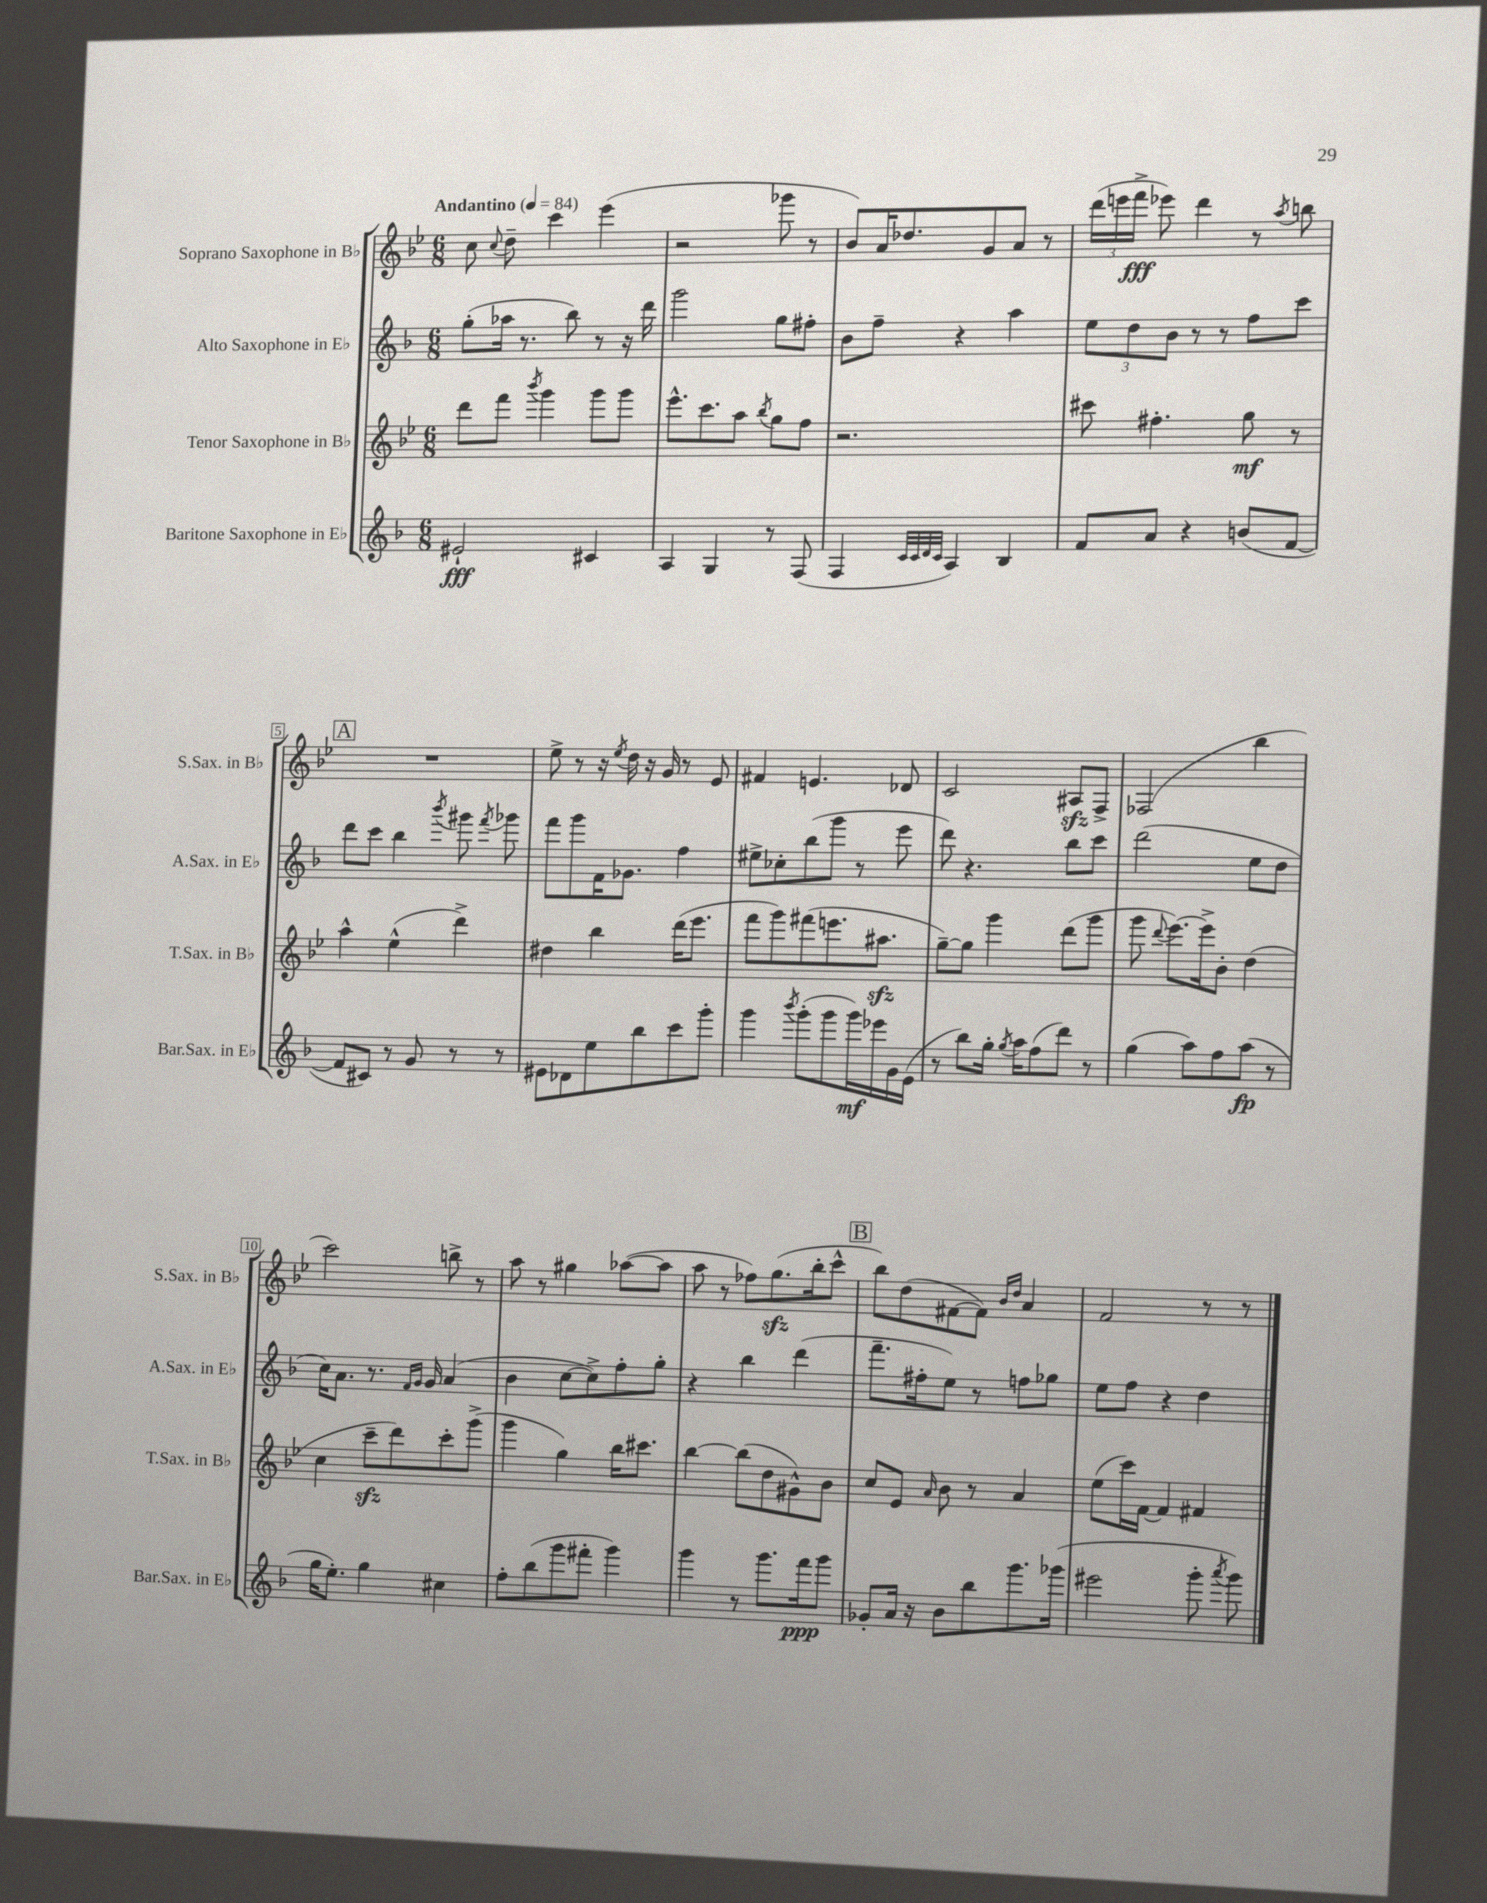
<<
\new StaffGroup <<
\new Staff = "s0" \with { instrumentName = "Soprano Saxophone in Bb" shortInstrumentName = "S.Sax. in Bb" } {
    \clef treble \key bes \major \numericTimeSignature \time 6/8 \tempo "Andantino" 4 = 84
    \autoBeamOff c''8 \appoggiatura { c''8 } d''8-- c'''4 ees'''4( |
    r2 ges'''8 r8 |
    bes'8[) a'16 des''8. g'8 a'8] r8 |
    \tuplet 3/2 { d'''16[( e'''16 f'''16]->\fff } ees'''8) d'''4 r8 \acciaccatura { a''8 } b''8 |
    \mark \markup { \box "A" } R2. |
    ees''8-> r8 r16 \acciaccatura { ees''8 } d''16 r16 g'16 r8 ees'8 |
    fis'4 e'4. des'8 |
    c'2 ais8[\sfz f8]-> |
    fes2( bes''4 |
    c'''2) b''8-> r8 |
    a''8 r8 gis''4 aes''8[~( aes''8] |
    a''8 r8 fes''8[) g''8.\sfz( bes''16-. c'''8]-^ |
    \mark \markup { \box "B" } bes''8[) d''8( fis'8~ fis'8]) \grace { bes'16[ d''16] } a'4 |
    f'2 r8 r8 \bar "|." |
}
\new Staff = "s1" \with { instrumentName = "Alto Saxophone in Eb" shortInstrumentName = "A.Sax. in Eb" } {
    \clef treble \key f \major \numericTimeSignature \time 6/8
    \autoBeamOff g''8[-.( aes''16] r8. bes''8) r8 r16 d'''16 |
    g'''2 g''8[ fis''8]-. |
    bes'8[ f''8]-- r4 a''4 |
    \tuplet 3/2 { e''8[ d''8 bes'8] } r8 r8 f''8[ c'''8] |
    \mark \markup { \box "A" } d'''8[ c'''8] bes''4 \acciaccatura { bes'''8 } gis'''8 \acciaccatura { f'''8 } ges'''8 |
    f'''8[ g'''8 f'16 ges'8.] f''4 |
    eis''8[-> ces''8-. bes''8( g'''8] r8 e'''8 |
    d'''8) r4. bes''8[ c'''8] |
    d'''2( e''8[ d''8] |
    c''16[) a'8.] r8. \grace { f'16[ g'16] } g'16 a'4( |
    bes'4 c''8[~ c''8->) f''8-. g''8]-. |
    r4 bes''4 d'''4( |
    \mark \markup { \box "B" } f'''8.[-- fis''16-. e''8]) r8 f''8[ ges''8] |
    e''8[ f''8] r4 d''4 \bar "|." |
}
\new Staff = "s2" \with { instrumentName = "Tenor Saxophone in Bb" shortInstrumentName = "T.Sax. in Bb" } {
    \clef treble \key bes \major \numericTimeSignature \time 6/8
    \autoBeamOff d'''8[ f'''8] \acciaccatura { bes'''8 } g'''4 g'''8[ g'''8] |
    ees'''8.[-^ c'''8. a''8] \acciaccatura { bes''8 } g''8[ f''8] |
    r2. |
    cis'''8 fis''4.-. g''8\mf r8 |
    \mark \markup { \box "A" } a''4-^ ees''4-^( d'''4->) |
    dis''4 bes''4 d'''16[( ees'''8.] |
    f'''8[ g'''8) fis'''8( e'''8. ais''8.]\sfz |
    g''8[~--) g''8] g'''4 d'''8[( g'''8] |
    g'''8 \appoggiatura { d'''8 } ees'''8.[~) ees'''16-> bes'8]-. d''4( |
    c''4 c'''8[--\sfz d'''8) c'''8-. g'''8]->( |
    g'''4 g''4) bes''16[ cis'''8.] |
    bes''4~ bes''8[( d''8 gis'8-^) bes'8] |
    \mark \markup { \box "B" } c''8[ ees'8] \grace { a'16 } bes'8 r8 a'4 |
    ees''8[( c'''16) f'16]~ f'4 fis'4 \bar "|." |
}
\new Staff = "s3" \with { instrumentName = "Baritone Saxophone in Eb" shortInstrumentName = "Bar.Sax. in Eb" } {
    \clef treble \key f \major \numericTimeSignature \time 6/8
    \autoBeamOff eis'2-!\fff cis'4 |
    a4 g4 r8 f8( |
    f4 \grace { c'32[ c'32 d'32 c'32] } a4) bes4 |
    f'8[ a'8] r4 b'8[( f'8]~ |
    \mark \markup { \box "A" } f'8[ cis'8]) r8 g'8 r8 r8 |
    eis'8[ des'8 e''8 bes''8 c'''8 g'''8]-. |
    g'''4 \acciaccatura { bes'''8 } g'''8[-.( g'''8 g'''16\mf) ees'''16 g'16 e'16]( |
    r8 bes''8[) g''16]-. \acciaccatura { g''8 } a''16[ f''8( d'''8]) r8 |
    g''4( a''8[) f''8 a''8]\fp( r8 |
    g''16[ e''8.]-.) g''4 cis''4 |
    f''8[-. bes''8( g'''8 fis'''8]-. g'''4) |
    g'''4 r8 g'''8.[ f'''16\ppp g'''8] |
    \mark \markup { \box "B" } ges'8[-. a'16] r16 bes'8[ bes''8 g'''8. ges'''16]( |
    eis'''2 g'''8-. \acciaccatura { a'''8 } g'''8) \bar "|." |
}
>>
>>
\layout { \context { \Score \override BarNumber.stencil = #(make-stencil-boxer 0.1 0.3 ly:text-interface::print) } }
